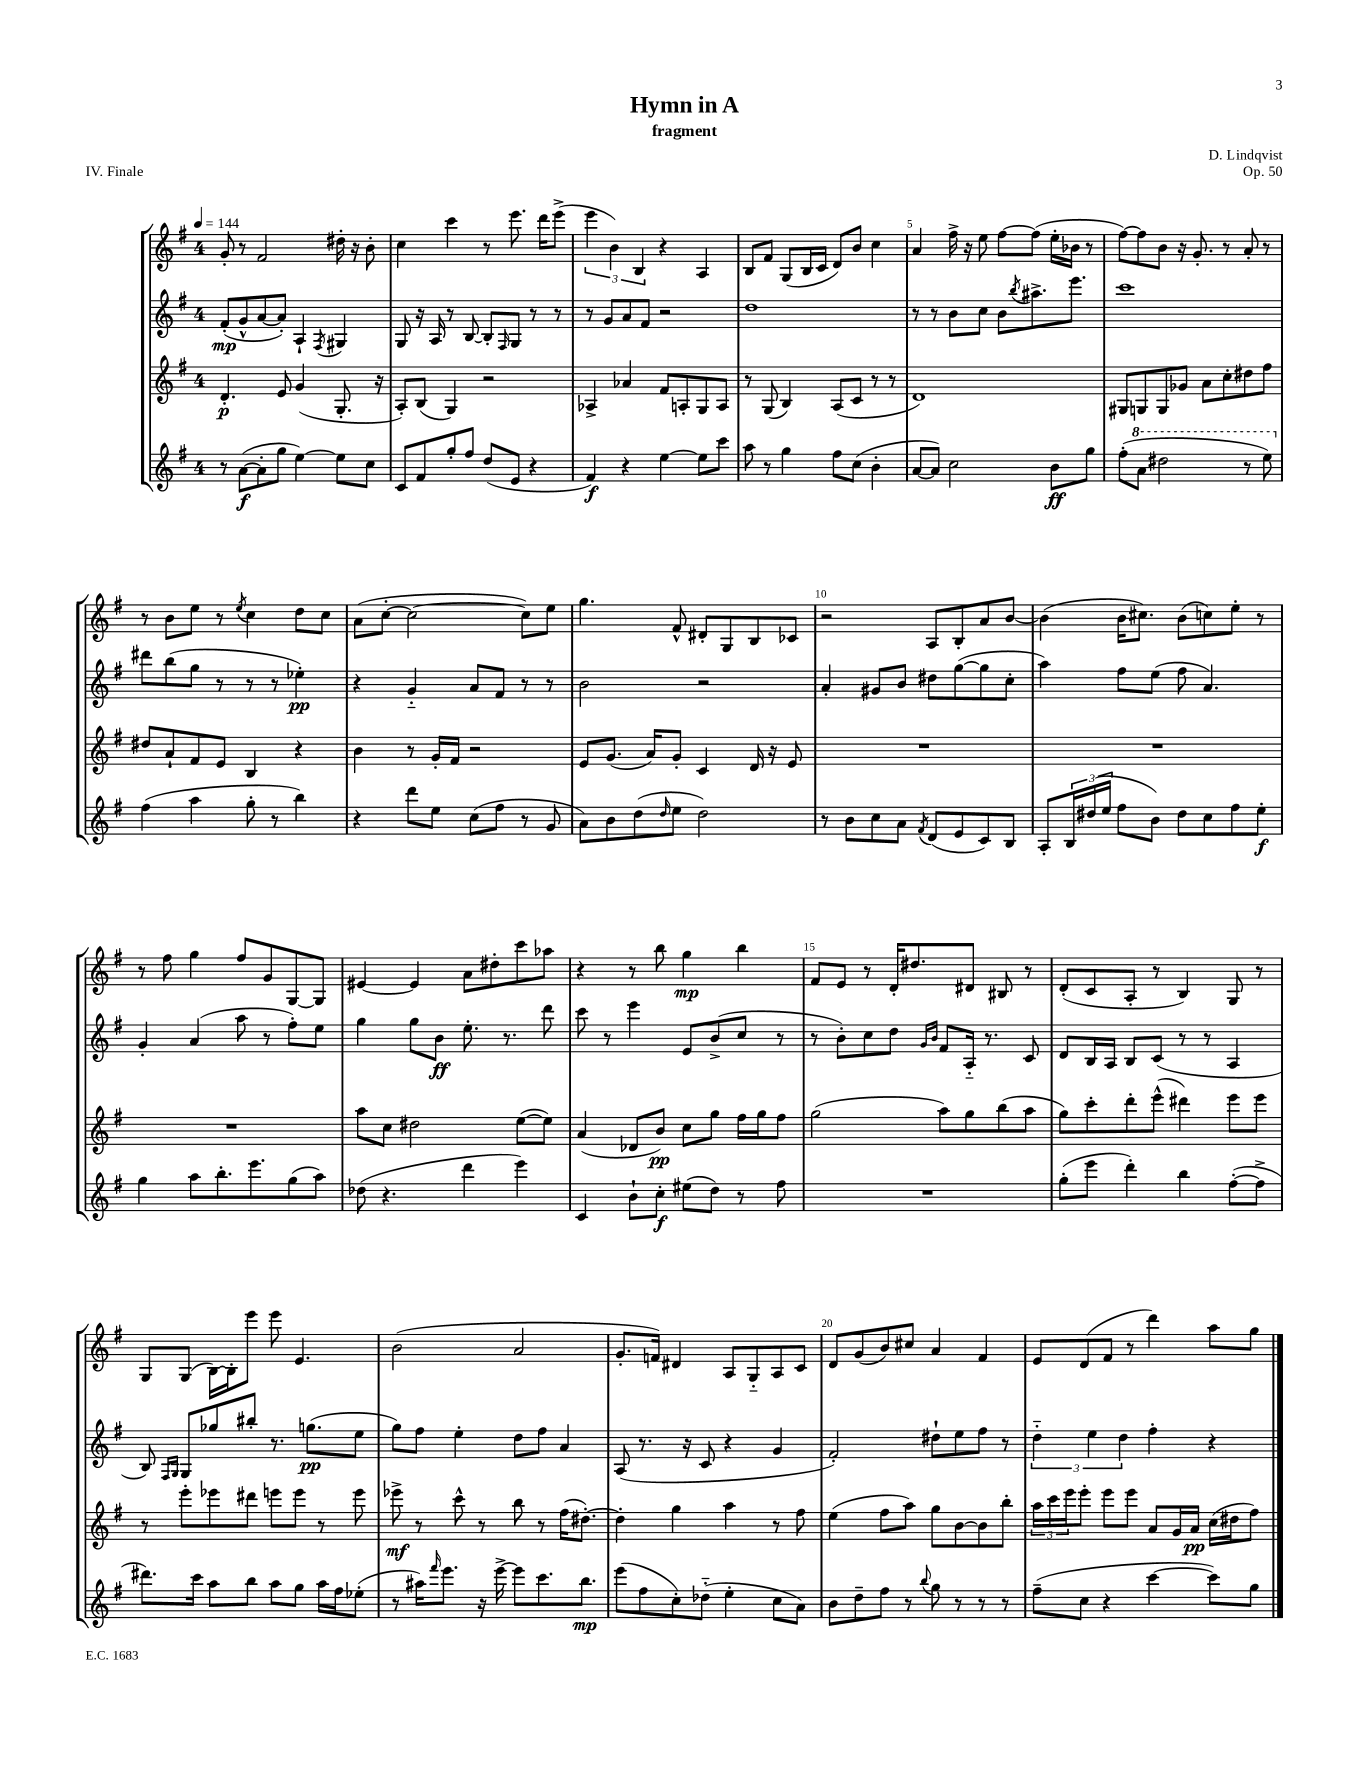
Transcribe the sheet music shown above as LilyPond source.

\header { title = "Hymn in A" composer = "D. Lindqvist" subtitle = "fragment" opus = "Op. 50" piece = "IV. Finale" }
<<
\new StaffGroup <<
\new Staff = "s0" {
    \clef treble \key g \major \once \override Staff.TimeSignature.style = #'single-digit \time 4/4 \tempo 4 = 144
    g'8-. r8 fis'2 dis''16-. r16 b'8-. |
    c''4 c'''4 r8 e'''8. d'''16 e'''8->( |
    \tuplet 3/2 { e'''4 b'4) b4 } r4 a4 |
    b8 fis'8 g8( b16 c'16 d'8) b'8 c''4 |
    a'4 fis''16-> r16 e''8 fis''8~ fis''8( e''16-. bes'16 r8 |
    fis''8~) fis''8 b'8 r16 g'8.-. r8 a'8-. r8 |
    r8 b'8 e''8 r8 \acciaccatura { e''8 } c''4 d''8 c''8 |
    a'8( c''8~-. c''2~ c''8) e''8 |
    g''4. fis'8-^ dis'8-. g8 b8 ces'8 |
    r2 a8 b8-. a'8 b'8~ |
    b'4( b'16 cis''8.) b'8( c''8) e''8-. r8 |
    r8 fis''8 g''4 fis''8 g'8 g8~ g8 |
    eis'4~ eis'4 a'8 dis''8-. c'''8 aes''8 |
    r4 r8 b''8 g''4\mp b''4 |
    fis'8 e'8 r8 d'16-. dis''8. dis'8 bis8 r8 |
    d'8-.( c'8 a8-. r8 b4) g8 r8 |
    g8 g8( b16~) b16-. e'''8 e'''8 e'4. |
    b'2( a'2 |
    g'8.-. f'16) dis'4 a8 g8-_ a8 c'8 |
    d'8 g'8( b'8) cis''8 a'4 fis'4 |
    e'8 d'8( fis'8 r8 d'''4) a''8 g''8 \bar "|." |
}
\new Staff = "s1" {
    \clef treble \key g \major \once \override Staff.TimeSignature.style = #'single-digit \time 4/4
    fis'8-.\mp( g'8-^ a'8~ a'8-.) a4-! \acciaccatura { fis8 } gis4 |
    g8 r16 a16 r8 b8~ b8-. \grace { fis16 } g8 r8 r8 |
    r8 g'8 a'8 fis'8 r2 |
    d''1 |
    r8 r8 b'8 c''8 b'8 \acciaccatura { b''8 } ais''8.-> e'''8. |
    c'''1 |
    dis'''8 b''8( g''8 r8 r8 r8 ees''4-.\pp) |
    r4 g'4-_ a'8 fis'8 r8 r8 |
    b'2 r2 |
    a'4-. gis'8 b'8 dis''8 g''8~( g''8 c''8-. |
    a''4) fis''8 e''8( fis''8 a'4.) |
    g'4-. a'4( a''8 r8 fis''8-.) e''8 |
    g''4 g''8 b'8\ff e''8.-. r8. d'''8 |
    c'''8 r8 e'''4 e'8 b'8->( c''8 r8 |
    r8 b'8-.) c''8 d''8 \grace { g'16 b'16 } fis'8 a16-_ r8. c'8 |
    d'8 b16 a16 b8 c'8( r8 r8 a4 |
    b8) \grace { fis16 g16 } g8 ges''8 bis''8-. r8. g''8.\pp( e''8 |
    g''8) fis''8 e''4-. d''8 fis''8 a'4 |
    a8( r8. r16 c'8 r4 g'4 |
    fis'2-.) dis''8-! e''8 fis''8 r8 |
    \tuplet 3/2 { d''4-_ e''4 d''4 } fis''4-. r4 \bar "|." |
}
\new Staff = "s2" {
    \clef treble \key g \major \once \override Staff.TimeSignature.style = #'single-digit \time 4/4
    d'4.-.\p e'8 g'4( g8.-. r16 |
    a8-.) b8( g4) r2 |
    aes4-> aes'4 fis'8 a8-. g8 a8 |
    r8 g8( b4) a8( c'8 r8 r8 |
    d'1) |
    gis8 g8 g8 ges'8 a'8 c''8-. dis''8 fis''8 |
    dis''8 a'8-! fis'8 e'8 b4 r4 |
    b'4 r8 g'16-. fis'16 r2 |
    e'8 g'8.( a'16) g'8-. c'4 d'16 r16 e'8 |
    R1 |
    R1 |
    R1 |
    a''8 c''8 dis''2 e''8~( e''8) |
    a'4( des'8 b'8\pp) c''8 g''8 fis''16 g''16 fis''8 |
    g''2( a''8) g''8 b''8( a''8 |
    g''8) c'''8-. d'''8-. e'''8-^( dis'''4) e'''8 e'''8 |
    r8 e'''8-. ees'''8 dis'''8 e'''8 e'''8 r8 e'''8 |
    ees'''8->\mf r8 c'''8-^ r8 b''8 r8 fis''16( dis''8.~-.) |
    dis''4-. g''4 a''4 r8 fis''8 |
    e''4( fis''8 a''8) g''8 b'8~ b'8 b''8-. |
    \tuplet 3/2 { a''16 c'''16 e'''16 } e'''8-. e'''8 e'''8 a'8 g'16 a'16\pp c''16( dis''16 fis''8) \bar "|." |
}
\new Staff = "s3" {
    \clef treble \key g \major \once \override Staff.TimeSignature.style = #'single-digit \time 4/4
    r8 a'8~\f( a'8-. g''8 e''4~) e''8 c''8 |
    c'8 fis'8 g''8-. fis''8 d''8( e'8 r4 |
    fis'4\f) r4 e''4~ e''8 c'''8 |
    a''8 r8 g''4 fis''8 c''8( b'4-. |
    a'8~ a'8) c''2 b'8\ff g''8 |
    fis''8-.( \ottava #1 a''8 dis'''2 r8 e'''8) \ottava #0 |
    fis''4( a''4 g''8-. r8 b''4) |
    r4 d'''8 e''8 c''8( fis''8 r8 g'8 |
    a'8) b'8 d''8( \grace { d''16 } e''8 d''2) |
    r8 b'8 c''8 a'8 \acciaccatura { fis'8 } d'8( e'8 c'8) b8 |
    a8-. \tuplet 3/2 { b16 dis''16( e''16 } fis''8 b'8) dis''8 c''8 fis''8 e''8-.\f |
    g''4 a''8 b''8.-. e'''8. g''8( a''8) |
    des''8( r4. d'''4 e'''4) |
    c'4 b'8-! c''8-.\f eis''8( d''8) r8 fis''8 |
    R1 |
    g''8-.( e'''8 d'''4-.) b''4 fis''8~-.( fis''8-> |
    dis'''8.) c'''16 a''8 b''8 a''8 g''8 a''16 fis''16 ees''8-.( |
    r8 ais''16) \grace { fis'''16 } e'''8. r16 e'''16~-> e'''8 c'''8. b''8.\mp |
    e'''8( fis''8 c''8-.) des''8-_( e''4-. c''8 a'8) |
    b'8 d''8-- fis''8 r8 \appoggiatura { b''8 } g''8 r8 r8 r8 |
    fis''8--( c''8 r4 c'''4~ c'''8) g''8 \bar "|." |
}
>>
>>
\layout { \context { \Score \override BarNumber.break-visibility = ##(#f #t #t) barNumberVisibility = #(every-nth-bar-number-visible 5) } }
